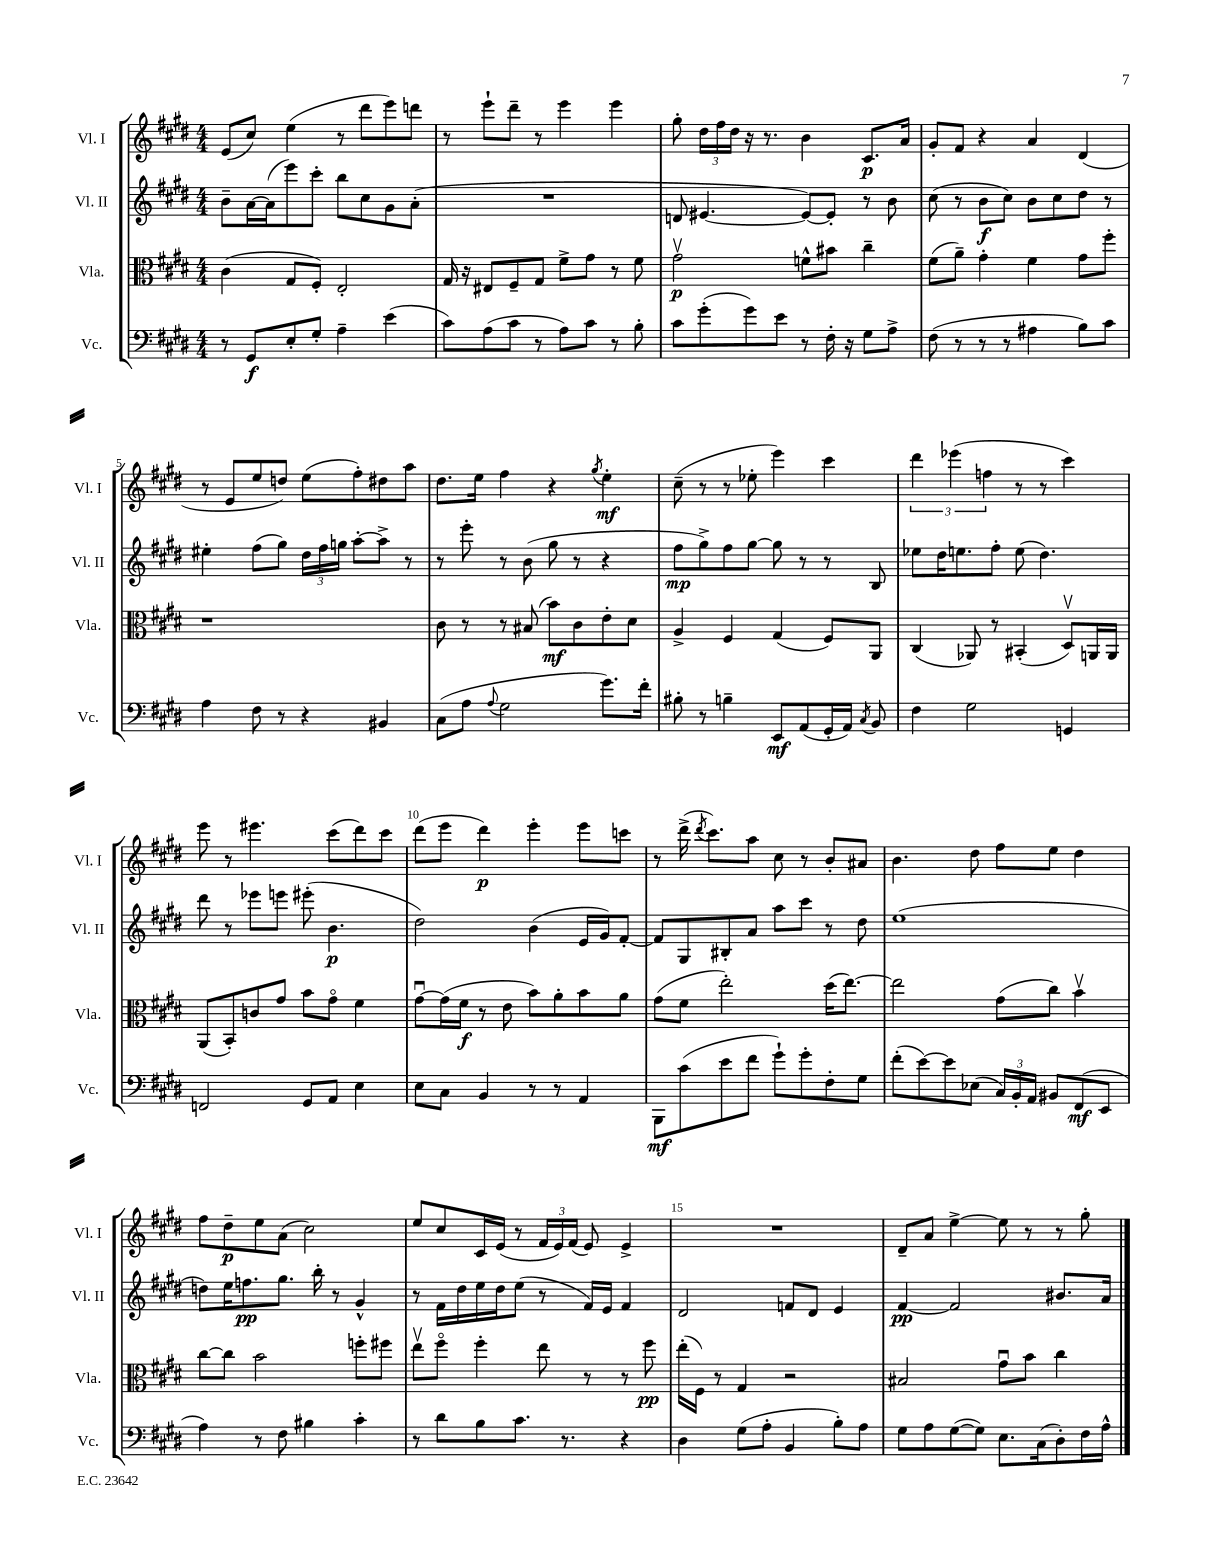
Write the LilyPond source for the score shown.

<<
\new StaffGroup <<
\new Staff = "s0" \with { instrumentName = "Vl. I" shortInstrumentName = "Vl. I" } {
    \clef treble \key e \major \numericTimeSignature \time 4/4
    \autoBeamOff e'8[( cis''8]) e''4( r8 dis'''8[ e'''8) d'''8] |
    r8 e'''8[-! dis'''8]-- r8 e'''4 e'''4 |
    gis''8-. \tuplet 3/2 { dis''16[ fis''16 dis''16] } r16 r8. b'4 cis'8.[\p a'16] |
    gis'8[-. fis'8] r4 a'4 dis'4( |
    r8 e'8[ e''8 d''8]) e''8[( fis''8-.) dis''8 a''8] |
    dis''8.[ e''16] fis''4 r4 \acciaccatura { gis''8 } e''4-.\mf |
    cis''8--( r8 r8 ees''8-. e'''4) cis'''4 |
    \tuplet 3/2 { dis'''4 ees'''4( f''4 } r8 r8 cis'''4) |
    e'''8 r8 eis'''4. cis'''8[( dis'''8) cis'''8] |
    dis'''8[( e'''8] dis'''4\p) e'''4-. e'''8[ c'''8] |
    r8 dis'''16->( \acciaccatura { dis'''8 } cis'''8.[) a''8] cis''8 r8 b'8[-. ais'8] |
    b'4. dis''8 fis''8[ e''8] dis''4 |
    fis''8[ dis''8--\p e''8 a'8]( cis''2) |
    e''8[ cis''8 cis'16 e'16]( r8 \tuplet 3/2 { fis'16[ e'16) fis'16]( } e'8) e'4-> |
    R1 |
    dis'8[-- a'8] e''4~-> e''8 r8 r8 gis''8-. \bar "|." |
}
\new Staff = "s1" \with { instrumentName = "Vl. II" shortInstrumentName = "Vl. II" } {
    \clef treble \key e \major \numericTimeSignature \time 4/4
    \autoBeamOff b'8[-- a'16~ a'16( e'''8) cis'''8]-. b''8[ cis''8 gis'8 a'8]-.( |
    R1 |
    d'8 eis'4.~ eis'8[~) eis'8]-. r8 b'8 |
    cis''8( r8 b'8[\f cis''8]) b'8[ cis''8 dis''8] r8 |
    eis''4-. fis''8[( gis''8]) \tuplet 3/2 { dis''16[ fis''16 g''16] } a''8[~-. a''8]-> r8 |
    r8 e'''8-. r8 b'8( gis''8 r8 r4 |
    fis''8[\mp gis''8->) fis''8 gis''8]~ gis''8 r8 r8 b8 |
    ees''8[ dis''16 e''8. fis''8]-. e''8( dis''4.) |
    dis'''8 r8 ees'''8[ e'''8] eis'''8-.( b'4.\p |
    dis''2) b'4( e'16[ gis'16) fis'8]~-. |
    fis'8[ gis8 bis8-. a'8] a''8[ cis'''8] r8 dis''8 |
    e''1( |
    d''8[) e''16 f''8.\pp gis''8.] b''16-. r8 gis'4-^ |
    r8 fis'16[ dis''16 e''16 dis''16 e''8]( r8 fis'16[) e'16] fis'4 |
    dis'2 f'8[ dis'8] e'4 |
    fis'4~\pp fis'2 bis'8.[ a'16] \bar "|." |
}
\new Staff = "s2" \with { instrumentName = "Vla." shortInstrumentName = "Vla." } {
    \clef alto \key e \major \numericTimeSignature \time 4/4
    \autoBeamOff cis'4( gis8[ fis8]-.) e2-. |
    gis16 r16 eis8[ fis8-- gis8] fis'8[-> gis'8] r8 fis'8 |
    gis'2\upbow\p f'8[-^ bis'8] cis''4-- |
    fis'8[( a'8]--) gis'4-. fis'4 gis'8[ fis''8]-. |
    r1 |
    cis'8 r8 r8 bis8( b'8[\mf) cis'8 e'8-. dis'8] |
    a4-> fis4 gis4( fis8[) a,8] |
    cis4( aes,8) r8 bis,4-.( dis8[\upbow) a,16 a,16] |
    a,8[( b,8-.) c'8 gis'8] b'8[ gis'8]\flageolet fis'4 |
    gis'8[~\downbow gis'16( fis'16]\f r8 e'8 b'8[) a'8-. b'8 a'8] |
    gis'8[( fis'8] e''2-.) dis''16[( e''8.]~) |
    e''2 gis'8[( cis''8]) b'4\upbow |
    cis''8[~ cis''8] b'2 f''8[-. fis''8] |
    e''8[\upbow fis''8]\flageolet fis''4-. e''8 r8 r8 fis''8\pp |
    e''16[-.( fis16]) r8 gis4 r2 |
    bis2 gis'8[\downbow b'8] cis''4 \bar "|." |
}
\new Staff = "s3" \with { instrumentName = "Vc." shortInstrumentName = "Vc." } {
    \clef bass \key e \major \numericTimeSignature \time 4/4
    \autoBeamOff r8 gis,8[\f e8-. gis8]-. a4-- e'4( |
    cis'8[) a8( cis'8] r8 a8[) cis'8] r8 b8-. |
    cis'8[ gis'8-.( gis'8) e'8] r8 fis16-. r16 gis8[ a8]-> |
    fis8( r8 r8 r8 ais4 b8[) cis'8] |
    a4 fis8 r8 r4 bis,4 |
    cis8[( a8] \appoggiatura { a8 } gis2 gis'8.[) fis'16]-. |
    bis8-. r8 b4-- e,8[\mf a,8( gis,16-. a,16]) \acciaccatura { cis8 } b,8 |
    fis4 gis2 g,4 |
    f,2 gis,8[ a,8] e4 |
    e8[ cis8] b,4 r8 r8 a,4 |
    b,,8[\mf cis'8( e'8 fis'8] gis'8[-!) gis'8-. fis8-. gis8] |
    fis'8[-.( e'8~) e'8 ees8]( \tuplet 3/2 { cis16[) b,16-. a,16] } bis,8[ fis,8\mf( e,8] |
    a4) r8 fis8 bis4 cis'4-. |
    r8 dis'8[ b8 cis'8.] r8. r4 |
    dis4 gis8[( a8]-. b,4 b8[-.) a8] |
    gis8[ a8 gis8~( gis8]) e8.[ cis16( dis8-.) fis16 a16]-^ \bar "|." |
}
>>
>>
\layout { \context { \Score \override BarNumber.break-visibility = ##(#f #t #t) barNumberVisibility = #(every-nth-bar-number-visible 5) } }
